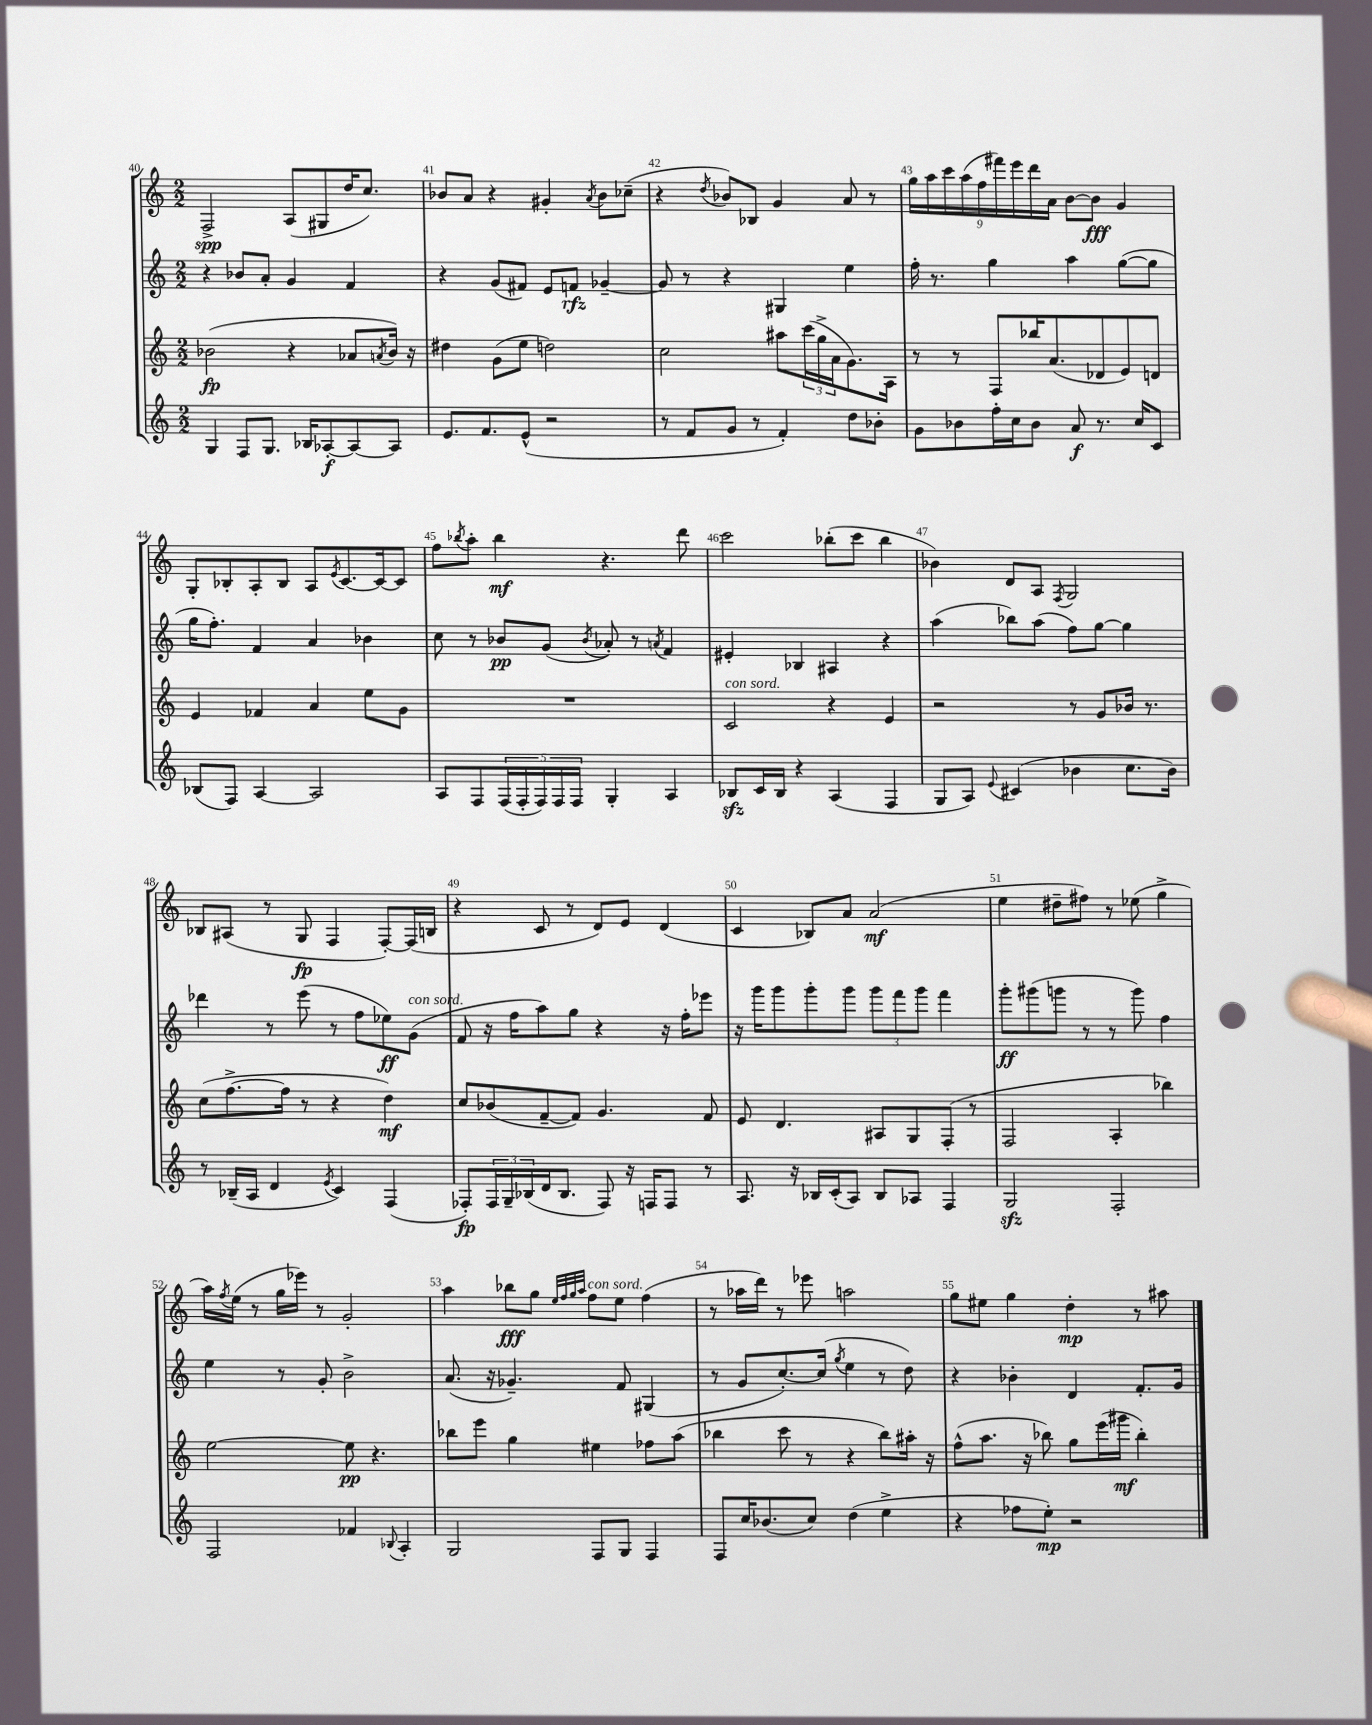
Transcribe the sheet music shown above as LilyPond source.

<<
\new StaffGroup <<
\new Staff = "s0" {
    \clef treble \key c \major \numericTimeSignature \time 2/2
    f2->\spp a8( gis8 d''16 c''8.) |
    bes'8 a'8 r4 gis'4-. \acciaccatura { a'8 } bes'8 ces''8--( |
    r4 \acciaccatura { d''8 } bes'8) bes8 g'4 a'8 r8 |
    \tuplet 9/8 { g''16 a''16 c'''16 a''16( f''16 fis'''16) e'''16 d'''16 a'16 } b'8~ b'8\fff g'4 |
    g8-. bes8-. a8-. bes8 a8 \acciaccatura { e'8 } c'8.~ c'16~ c'8 |
    f''8 \acciaccatura { bes''8 } a''8-. bes''4\mf r4. d'''8 |
    c'''2 bes''8-.( c'''8 bes''4 |
    bes'4) d'8 a8 \acciaccatura { f8 } g2 |
    bes8 ais8( r8 g8\fp f4 f8~-.) f16( b16 |
    r4 c'8 r8 d'8) e'8 d'4( |
    c'4 bes8) a'8 a'2\mf( |
    e''4 dis''8-- fis''8) r8 ees''8( g''4-> |
    a''16) \acciaccatura { f''8 } e''16( r8 g''16 ees'''16) r8 g'2-. |
    a''4 bes''8\fff g''8 \grace { e''32 f''32 g''32 a''32 } f''8^\markup { \italic "con sord." } e''8 f''4( |
    r8 aes''16 d'''16) r8 ees'''8 a''2 |
    g''8 eis''8 g''4 d''4-.\mp r8 ais''8 \bar "|." |
}
\new Staff = "s1" {
    \clef treble \key c \major \numericTimeSignature \time 2/2
    r4 bes'8 a'8-. g'4 f'4 |
    r4 g'8( fis'8) e'8 f'8\rfz ges'4~-- |
    ges'8 r8 r4 gis4 e''4 |
    f''16-. r8. g''4 a''4 g''8~( g''8 |
    g''16 f''8.-.) f'4 a'4 bes'4 |
    c''8 r8 bes'8\pp g'8( \acciaccatura { bes'8 } aes'8-.) r8 \acciaccatura { a'8 } f'4 |
    eis'4-. bes4 ais4 r4 |
    a''4( bes''8) a''8( f''8) g''8~ g''4 |
    des'''4 r8 e'''8( r8 f''8 ees''8\ff) g'8^\markup { \italic "con sord." }( |
    f'8 r16 f''16 a''8) g''8 r4 r16 f''16-. ees'''8 |
    r16 g'''16 g'''8 g'''8-. g'''8 \tuplet 3/2 { g'''8 f'''8 g'''8 } f'''4 |
    g'''8-.\ff gis'''8( g'''8 r8 r8 g'''8) f''4 |
    e''4 r8 g'8-. b'2-> |
    a'8.( r16 ges'4.--) f'8 gis4( |
    r8 g'8 c''8.~-.) c''16( \acciaccatura { g''8 } e''4 r8 d''8) |
    r4 bes'4-. d'4 f'8.-. g'16 \bar "|." |
}
\new Staff = "s2" {
    \clef treble \key c \major \numericTimeSignature \time 2/2
    bes'2\fp( r4 aes'8 \acciaccatura { a'8 } bes'16) r16 |
    dis''4 g'8( e''8 d''2) |
    c''2 ais''8 \tuplet 3/2 { c'''16( g''16-> a'16 } g'8.) a16 |
    r8 r8 f8 bes''16 a'8.( des'8 e'8) d'8 |
    e'4 fes'4 a'4 e''8 g'8 |
    R1 |
    c'2^\markup { \italic "con sord." } r4 e'4 |
    r2 r8 g'8 bes'16 r8. |
    c''8( f''8.~-> f''16 r8 r4 d''4\mf) |
    c''8 bes'8( f'8~-- f'8) g'4. f'8 |
    e'8 d'4. ais8 g8 f8-.( r8 |
    f2 a4-. bes''4) |
    e''2~ e''8\pp r4. |
    bes''8 e'''8 g''4 eis''4 fes''8 a''8( |
    bes''4 c'''8 r8 r4 bes''8) ais''16-. r16 |
    f''8-^( a''8. r16 bes''8) g''8 e'''16( gis'''16\mf bes''4-.) \bar "|." |
}
\new Staff = "s3" {
    \clef treble \key c \major \numericTimeSignature \time 2/2
    g4 f8 g8. bes16 aes8~-.\f aes8~ aes8 |
    e'8. f'8. e'8-^( r2 |
    r8 f'8 g'8 r8 f'4-.) d''8 bes'8-. |
    g'8 bes'8 f''16-. c''16 bes'8 a'8\f r8. c''16 c'8 |
    bes8( f8) a4~ a2 |
    a8 f8 \tuplet 5/4 { f16( f16-. f16) f16 f16 } g4-. a4 |
    bes8\sfz c'16 bes16 r4 a4( f4 |
    g8 a8) \appoggiatura { e'8 } cis'4( bes'4 c''8. bes'16) |
    r8 bes16--( a16 d'4 \acciaccatura { e'8 } c'4) f4( |
    fes8-.\fp) \tuplet 3/2 { fes16 g16-- bes16( } d'16 bes8. fes8) r16 f16 f8 r8 |
    a8. r16 bes16 c'16-.( a8) bes8 aes8 f4 |
    g2\sfz f2-. |
    f2 fes'4 \appoggiatura { bes8 } a4-. |
    g2 f8 g8 f4 |
    f8 c''16 bes'8.( c''8) d''4( e''4-> |
    r4 fes''8 e''8-.\mp) r2 \bar "|." |
}
>>
>>
\layout { \context { \Score currentBarNumber = #40 \override BarNumber.break-visibility = ##(#f #t #t) barNumberVisibility = #all-bar-numbers-visible } }
